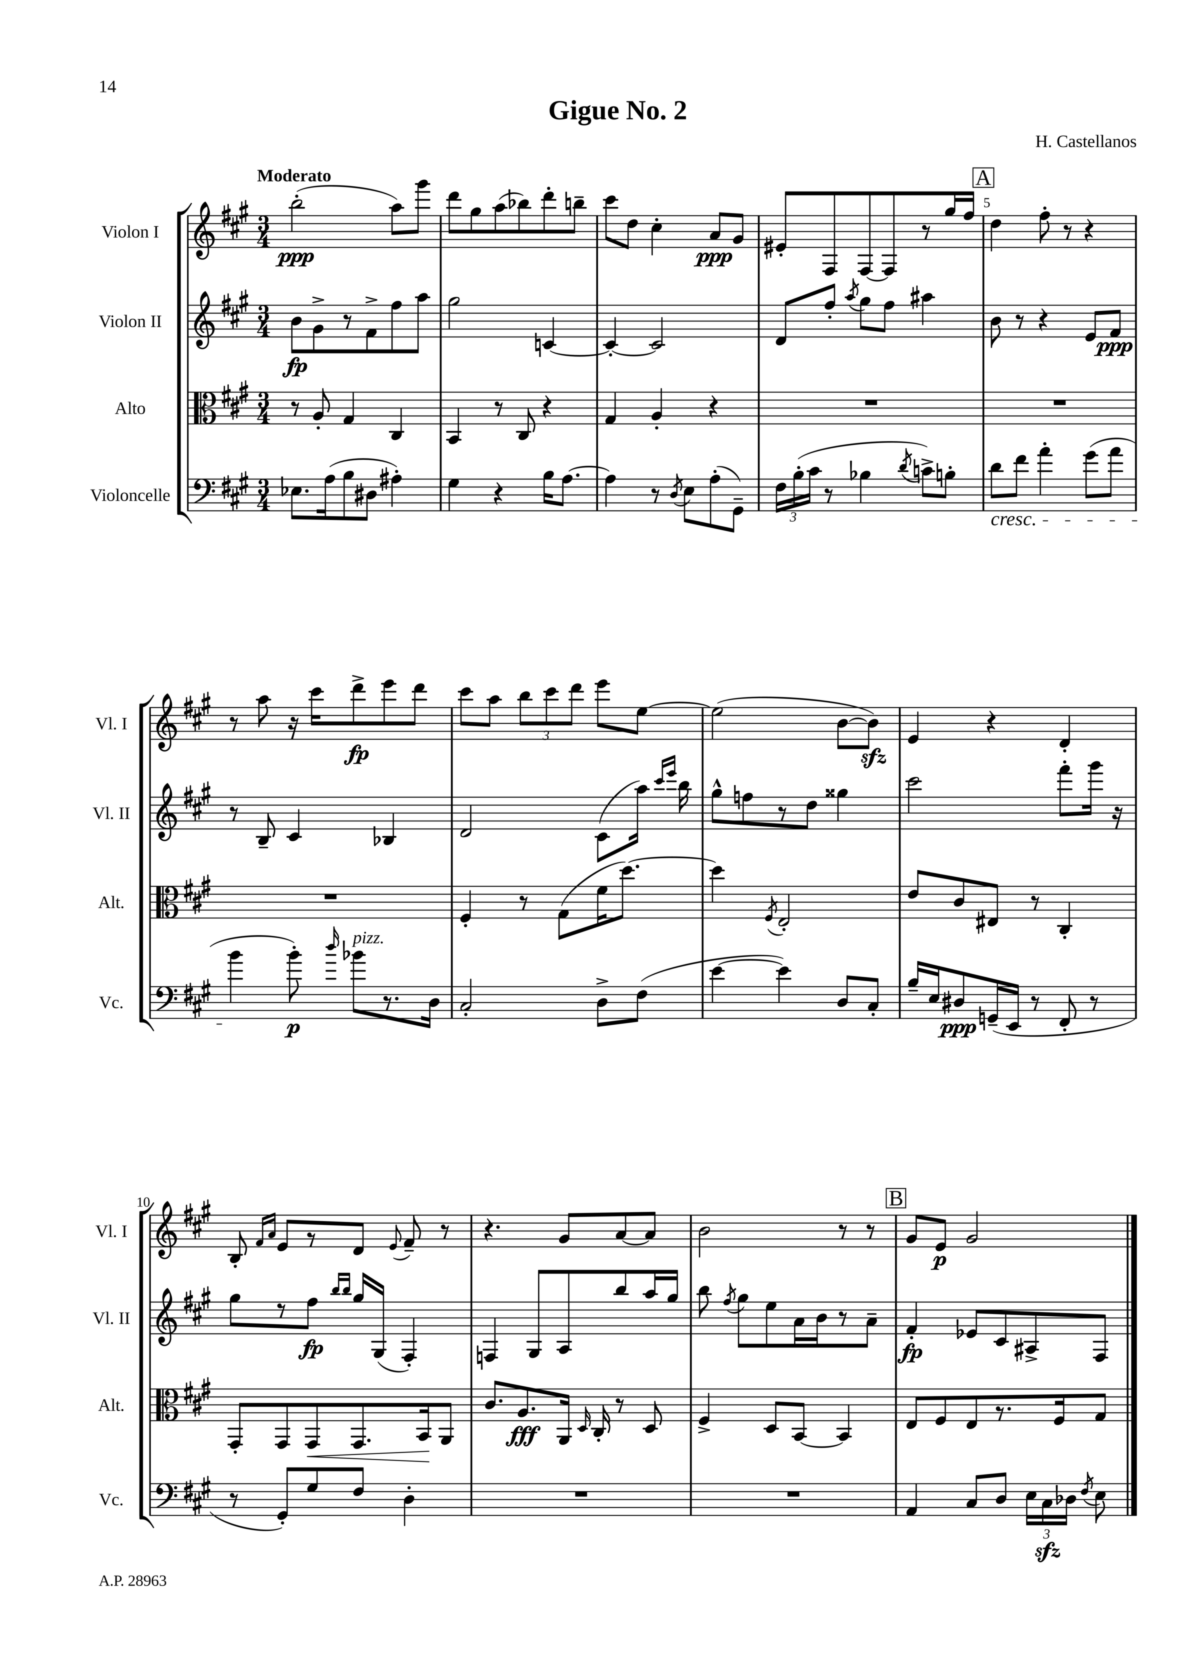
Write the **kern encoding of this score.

**kern	**dynam	**kern	**dynam	**kern	**dynam	**kern	**dynam
*part4	*part4	*part3	*part3	*part2	*part2	*part1	*part1
*staff4	*staff4	*staff3	*staff3	*staff2	*staff2	*staff1	*staff1
*I"Violoncelle	*	*I"Alto	*	*I"Violon II	*	*I"Violon I	*
*I'Vc.	*	*I'Alt.	*	*I'Vl. II	*	*I'Vl. I	*
*clefF4	*	*clefC3	*	*clefG2	*	*clefG2	*
*k[f#c#g#]	*	*k[f#c#g#]	*	*k[f#c#g#]	*	*k[f#c#g#]	*
*M3/4	*	*M3/4	*	*M3/4	*	*M3/4	*
=1	=1	=1	=1	=1	=1	=1	=1
!	!	!	!	!	!	!LO:TX:a:B:t=Moderato	!
8.E-X\L	.	8r	.	8b\L	fp	(2bb'\	ppp
.	.	8A'/	.	8g#^\	.	.	.
(16A\k	.	.	.	.	.	.	.
8B\	.	4G#/	.	8r	.	.	.
8D#X\J	.	.	.	8f#^\	.	.	.
4A#X'\)	.	4C#/	.	8ff#\	.	8aa\L)	.
.	.	.	.	8aa\J	.	8ggg#\J	.
=2	=2	=2	=2	=2	=2	=2	=2
4G#\	.	4BB/	.	2gg#\	.	8ddd\L	.
.	.	.	.	.	.	8gg#\	.
4r	.	8r	.	.	.	(8aa\	.
.	.	8C#/	.	.	.	8bb-X\)	.
16B\KL	.	4r	.	[4cn/	.	8ddd'\	.
[8.A\J	.	.	.	.	.	.	.
.	.	.	.	.	.	8bbn~\J	.
=3	=3	=3	=3	=3	=3	=3	=3
4A\]	.	4G#/	.	4c'/_	.	8ccc#\L	.
.	.	.	.	.	.	8dd\J	.
8r	.	4A'/	.	2c/]	.	4cc#'\	.
8qD/	.	.	.	.	.	.	.
8E\L	.	.	.	.	.	.	.
(8A'\	.	4r	.	.	.	8a/L	ppp
8GG#~\J)	.	.	.	.	.	8g#/J	.
=4	=4	=4	=4	=4	=4	=4	=4
24F#\LL	.	2.r	.	8d/L	.	8e#X'/L	.
(24B'\	.	.	.	.	.	.	.
24c#\JJ	.	.	.	.	.	.	.
8r	.	.	.	8ff#'/J	.	8F#/	.
.	.	.	.	8qaa/	.	.	.
4B-X\	.	.	.	8gg#\L	.	[8F#/	.
.	.	.	.	8ff#\J	.	8F#/]	.
8qd/	.	.	.	.	.	.	.
8cn^\L)	.	.	.	4aa#X\	.	8r	.
8Bn'\J	.	.	.	.	.	16gg#/L	.
.	.	.	.	.	.	16ff#/JJ	.
!!LO:REH:place=s1:t=A
=5	=5	=5	=5	=5	=5	=5	=5
!LO:TX:b:i:t=cresc.	!	!	!	!	!	!	!
8d\L	.	2.r	.	8b\	.	4dd\	.
8f#\J	.	.	.	8r	.	.	.
4a'\	.	.	.	4r	.	8ff#'\	.
.	.	.	.	.	.	8r	.
(8g#\L	.	.	.	8e/L	.	4r	.
8a\J	.	.	.	8f#/J	ppp	.	.
!!LO:LB:g=z
=6	=6	=6	=6	=6	=6	=6	=6
4b\	.	2.r	.	8r	.	8r	.
.	.	.	.	8B~/	.	8aa\	.
8b'\)	p	.	.	4c#/	.	16r	.
.	.	.	.	.	.	16ccc#\KL	.
16qqdd/	.	.	.	.	.	.	.
!LO:TX:a:i:t=pizz.	!	!	!	!	!	!	!
8b-X\L	.	.	.	.	.	8ddd^\	fp
8.r	.	.	.	4B-X/	.	8eee\	.
.	.	.	.	.	.	8ddd\J	.
16D\Jk	.	.	.	.	.	.	.
=7	=7	=7	=7	=7	=7	=7	=7
2C#'/	.	4F#'/	.	2d/	.	8ccc#\L	.
.	.	.	.	.	.	8aa\J	.
.	.	8r	.	.	.	12bb\L	.
.	.	.	.	.	.	12ccc#\	.
.	.	(8G#\L	.	.	.	.	.
.	.	.	.	.	.	12ddd\J	.
8D^\L	.	16f#\K	.	(8c#\L	.	8eee\L	.
.	.	[8.dd\J)	.	.	.	.	.
(8F#\J	.	.	.	16aa\Jk)	.	[8ee\J	.
.	.	.	.	16qqccc#/LL	.	.	.
.	.	.	.	16qqeee/JJ	.	.	.
.	.	.	.	16bb\	.	.	.
=8	=8	=8	=8	=8	=8	=8	=8
[4e\	.	4dd\]	.	8gg#^^\L	.	(2ee\]	.
.	.	.	.	8ffn\	.	.	.
.	.	8qF#/	.	.	.	.	.
4e\])	.	2E'/	.	8r	.	.	.
.	.	.	.	8dd\J	.	.	.
8D/L	.	.	.	4gg##X\	.	[8b\L	.
8C#'/J	.	.	.	.	.	8bzz\J])	.
=9	=9	=9	=9	=9	=9	=9	=9
16B~/LL	.	8e/L	.	2ccc#\	.	4e/	.
16E/J	.	.	.	.	.	.	.
8D#X/	ppp	8c#/	.	.	.	.	.
(16GGn~/L	.	8E#X/J	.	.	.	4r	.
16EE/JJ	.	.	.	.	.	.	.
8r	.	8r	.	.	.	.	.
8FF#'/	.	4C#'/	.	8fff#'\L	.	4d'/	.
8r	.	.	.	16ggg#\Jk	.	.	.
.	.	.	.	16r	.	.	.
!!LO:LB:g=z
=10	=10	=10	=10	=10	=10	=10	=10
8r	.	8GG#'/L	.	8gg#\L	.	8B'/	.
.	.	.	.	.	.	16qqf#/LL	.
.	.	.	.	.	.	16qqa/JJ	.
8GG#'/L)	.	8GG#/	.	8r	.	8e/L	.
!	!	!	!LO:HP:b	!	!	!	!
8G#/	.	8GG#/	<	8ff#\J	fp	8r	.
.	.	.	.	16qqbb/LL	.	.	.
.	.	.	.	16qqbb/JJ	.	.	.
8F#/J	.	8.GG#/	.	16gg#/LL	.	8d/J	.
.	.	.	.	(16G#/JJ	.	.	.
.	.	.	.	.	.	8qqe/	.
4D'\	.	.	.	4F#'/)	.	8f#~/	.
.	.	16BB/k	.	.	.	.	.
.	.	8AA/J	[	.	.	8r	.
=11	=11	=11	=11	=11	=11	=11	=11
2.r	.	8.c#/L	.	4Fn/	.	4.r	.
.	.	8.A/	fff	.	.	.	.
.	.	.	.	8G#/L	.	.	.
.	.	16AA/Jk	.	8A/	.	8g#/L	.
.	.	16qqD/	.	.	.	.	.
.	.	16C#'/	.	.	.	.	.
.	.	8r	.	8bb/	.	[8a/	.
.	.	8D/	.	16aa/L	.	8a/J]	.
.	.	.	.	16gg#/JJ	.	.	.
=12	=12	=12	=12	=12	=12	=12	=12
2.r	.	4F#^/	.	8bb\	.	2b\	.
.	.	.	.	8qff#/	.	.	.
.	.	.	.	8gg#\L	.	.	.
.	.	8D/L	.	8ee\	.	.	.
.	.	[8BB/J	.	16a\L	.	.	.
.	.	.	.	16b\J	.	.	.
.	.	4BB/]	.	8r	.	8r	.
.	.	.	.	8a~\J	.	8r	.
!!LO:REH:place=s1:t=B
=13	=13	=13	=13	=13	=13	=13	=13
4AA/	.	8E/L	.	4f#'/	fp	8g#/L	.
.	.	8F#/	.	.	.	8e/J	p
8C#/L	.	8E/	.	8e-X/L	.	2g#/	.
8D/J	.	8.r	.	8c#/	.	.	.
24E\LL	.	.	.	8A#X^/	.	.	.
24C#zz\	.	.	.	.	.	.	.
.	.	16F#/k	.	.	.	.	.
24D-X\JJ	.	.	.	.	.	.	.
8qF#/	.	.	.	.	.	.	.
8E\	.	8G#/J	.	8F#/J	.	.	.
==	==	==	==	==	==	==	==
*-	*-	*-	*-	*-	*-	*-	*-
